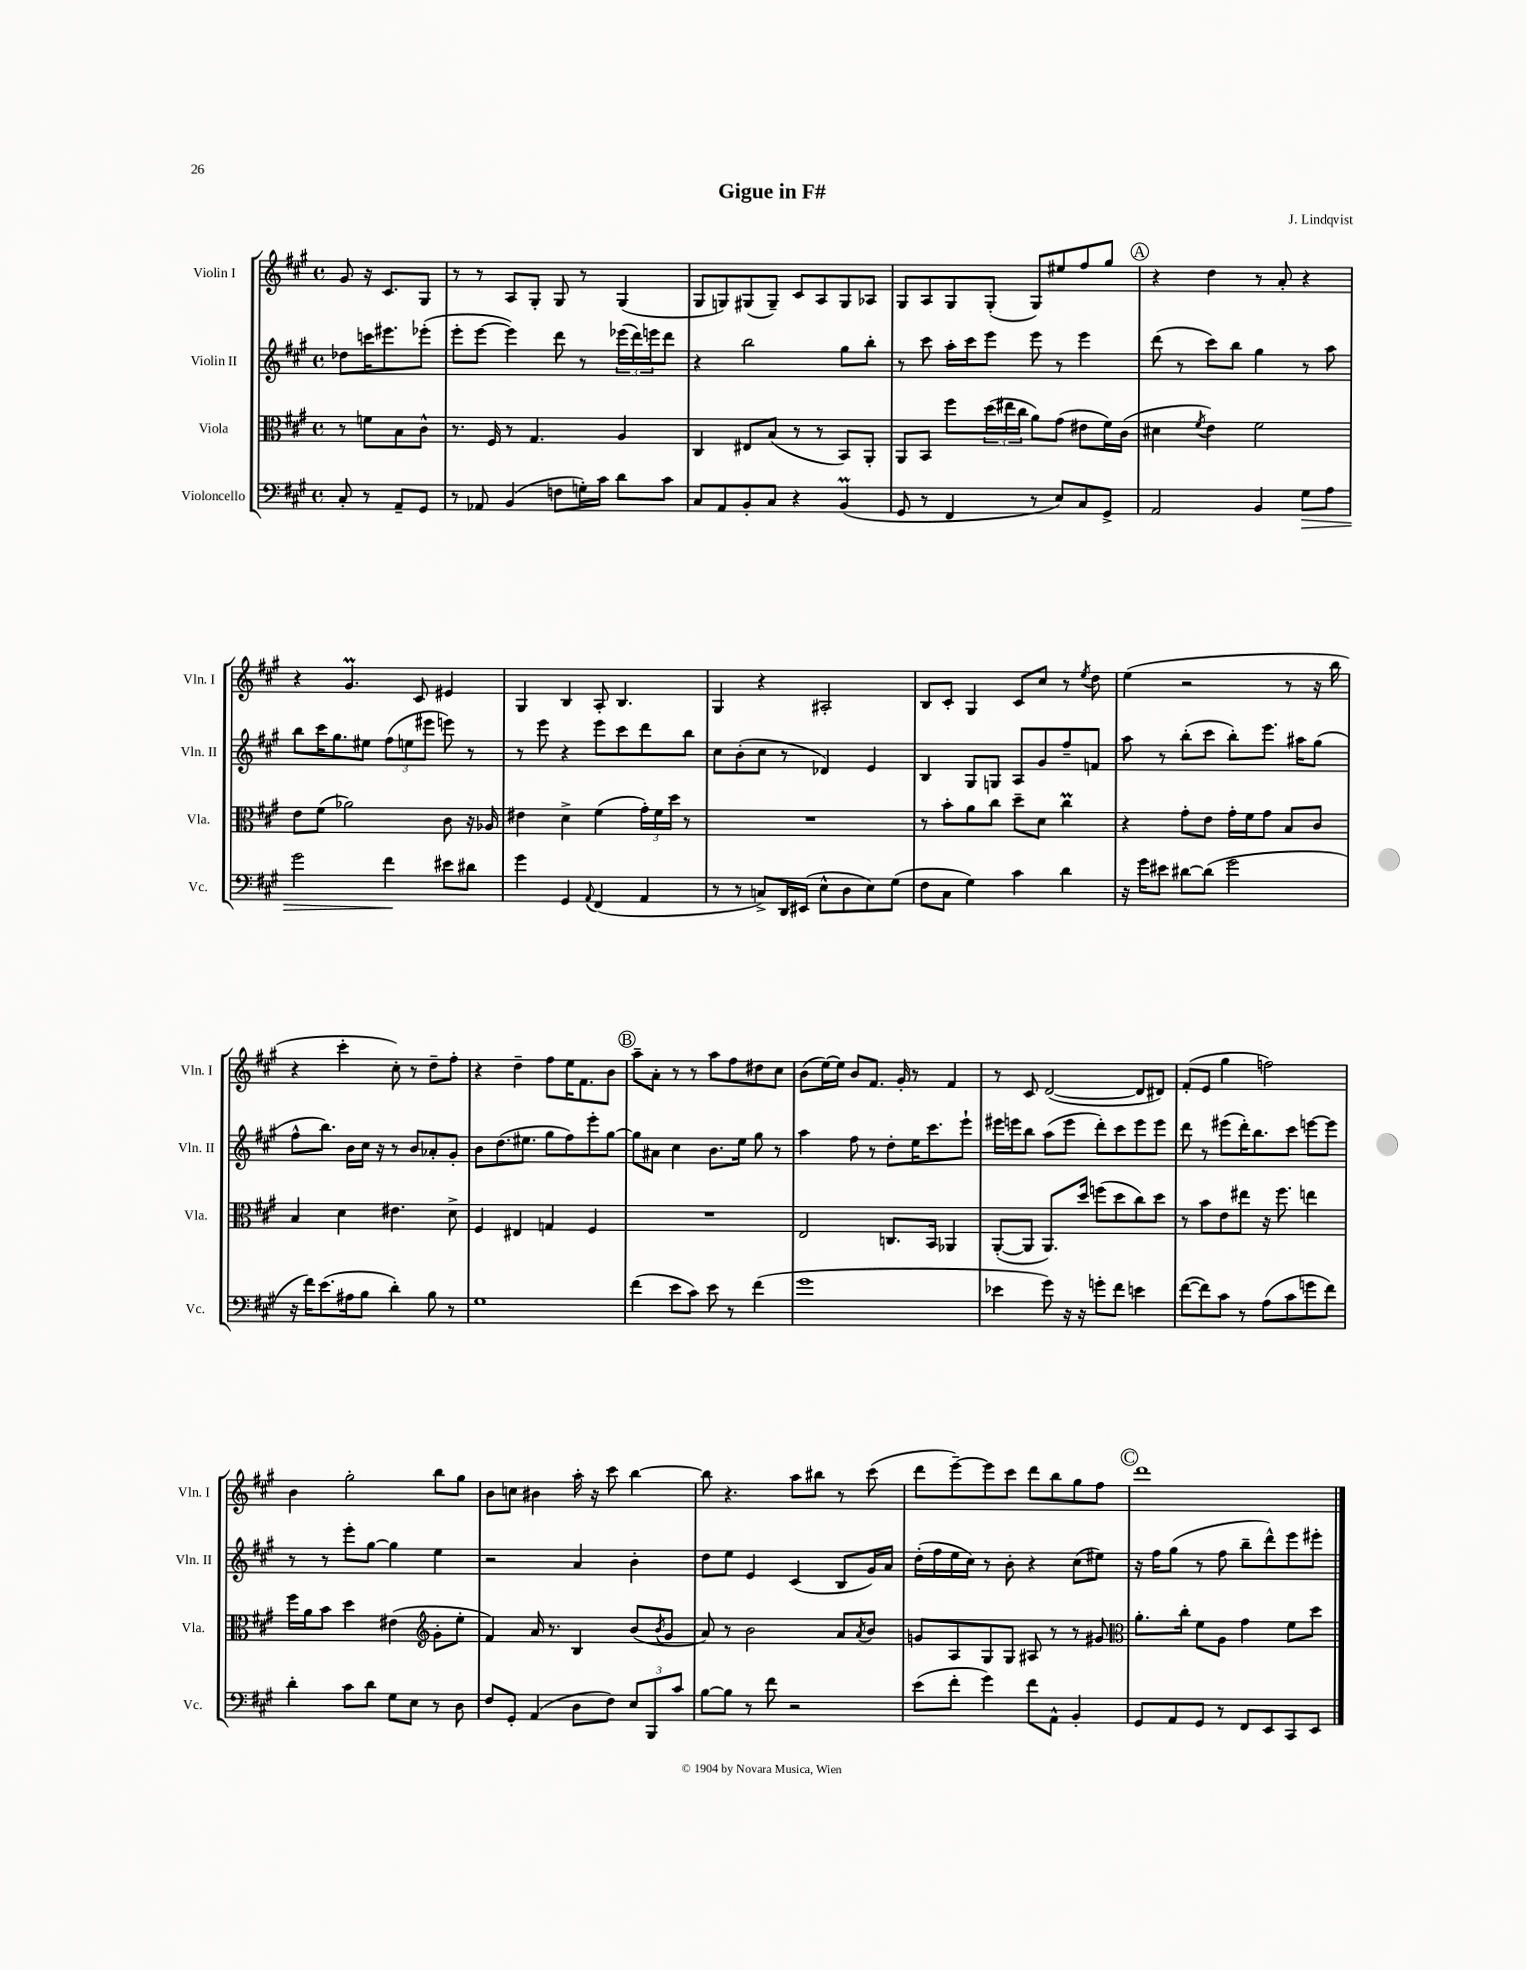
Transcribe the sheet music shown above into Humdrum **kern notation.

**kern	**kern	**kern	**kern
*staff4	*staff3	*staff2	*staff1
*clefF4	*clefC3	*clefG2	*clefG2
*k[f#c#g#]	*k[f#c#g#]	*k[f#c#g#]	*k[f#c#g#]
*M4/4	*M4/4	*M4/4	*M4/4
*met(c)	*met(c)	*met(c)	*met(c)
8C#'	8r	8dd-	8g#
8r	8f	16ccc	16r
.	.	8.eee#	8.c#
8AA~	8B	.	.
8GG#	8c#^^	(8eee-'	8G#
=	=	=	=
8r	8.r	8eee'	8r
8AA-	.	[8eee	8r
.	16F#	.	.
(4BB	8r	4eee])	8A
.	4.G#	.	8G#'
8F	.	8ddd	8G#
16G')	.	8r	8r
16c#	.	.	.
8d	4A	(24eee-	(4G#
.	.	24ddd)	.
.	.	24eee	.
8c#	.	8ddd	.
=	=	=	=
8C#	4C#	4r	8G#
8AA	.	.	8G)
8BB'	8E#	2bb	(8G#
8C#	(8B	.	8G#~)
4r	8r	.	8c#
.	8r	.	8A
(4BB	8BB)	8gg#	8G#
.	8AA'	8bb'	8A-
=	=	=	=
8GG#	8AA	8r	8G#
8r	8BB	8ccc#	8A
4FF#	8ff#	16aa'	8G#
.	.	16ccc#	.
.	(24dd	8eee	(8G#'
.	24ee#	.	.
.	24cc#	.	.
8r	8a)	8eee	8G#)
8E)	(8g#	8r	8ee#
8C#	8e#	4eee	8ff#
8GG#^	16f#)	.	8gg#
.	(16c#	.	.
=	=	=	=
2AA	4d#	(8ddd	4r
.	.	8r	.
.	8qf#	.	.
.	4e)	8ccc#)	4dd
.	.	8bb	.
4BB	2f#	4gg#	8r
.	.	.	8a'
8G#	.	8r	4r
8A	.	8aa	.
=	=	=	=
2g#	8e	8bb	4r
.	(8f#	16ccc#	.
.	.	8.gg#	.
.	2a-)	.	4.g#
.	.	8ee#	.
4f#	.	(12ff#	.
.	.	12ee	.
.	.	.	8c#
.	.	12eee#	.
8e#	8c#	8eee)	4e#
8d#	16r	8r	.
.	16A-	.	.
=	=	=	=
4g#	4e#	8r	4G#
.	.	8eee	.
4GG#	4d^	4r	4B
8qqAA	.	.	.
(4FF#	(4f#	8eee	8A'
.	.	8ccc#	4.B
4AA	24g#')	8ddd	.
.	24f#	.	.
.	24dd	.	.
.	8r	8bb	.
=	=	=	=
8r	1r	8cc#	4G#
8r	.	(8b'	.
8C^)	.	8cc#	4r
16DD	.	8r	.
(16EE#	.	.	.
8E^^	.	4d-)	2A#'
8D	.	.	.
8E)	.	4e	.
(8G#	.	.	.
=	=	=	=
8F#	8r	4B	8B
8C#	8b'	.	8c#'
4G#)	8a	8G#	4G#
.	8cc#	8G	.
4c#	8dd~	8A	8c#
.	8d	8g#	8cc#
4d	4cc#	8ff#~	8r
.	.	.	8qee
.	.	8f	8dd
=	=	=	=
16r	4r	8aa	(4ee
16g#	.	.	.
8e#	.	8r	.
[8d#	8g#'	(8bb'	2r
(8d#]	8e	8ccc#	.
2g#	16g#'	8bb')	.
.	16f#	.	.
.	8g#	8.eee	.
.	8B	.	8r
.	.	16aa#	.
.	8c#	(8gg#	16r
.	.	.	16bb
=	=	=	=
16r	4B	8ff#^^	4r
16f#)	.	.	.
(8.e	.	8.bb)	.
.	4d	.	4ccc#'
16A#	.	16b	.
8B	.	16cc#	.
.	.	16r	.
4d')	4.e#	8r	8cc#')
.	.	8b	8r
8B	.	8a-'	8dd~
8r	8d^	8g#'	8ff#'
=	=	=	=
1G#	4F#	8b	4r
.	.	(8.dd	.
.	4E#	.	4dd~
.	.	8.ee#	.
.	4G	8gg#	8ff#
.	.	8ff#)	16ee
.	.	.	8.f#
.	4F#	8eee'	.
.	.	[8gg#	8b
=	=	=	=
(4f#	1r	8gg#]	8aa~
.	.	8a#	8a'
8e	.	4cc#	8r
8c#)	.	.	8r
8e	.	8.b	8aa
8r	.	.	8ff#
.	.	16ee	.
(4f#	.	8gg#	8dd#
.	.	8r	8cc#
=	=	=	=
1g#	2E	4aa	(8b
.	.	.	[16ee)
.	.	.	16ee]
.	.	8ff#	8b
.	.	8r	8.f#
.	8.C	8dd'	.
.	.	.	16g#'
.	.	16ee	8r
.	16BB	8.ccc#	.
.	4AA-	.	4f#
.	.	8eee`	.
=	=	=	=
4e-	([8AA'	16eee#	8r
.	.	16eee	.
.	8AA]	8bb	8c#
8g#)	8.AA)	(8aa	([2d
16r	.	8eee	.
16r	16dd	.	.
8g'	(8ff	8ddd')	.
8f#	8dd	8ccc#	.
4e	8cc#)	8eee	8d]
.	8dd	8eee	8d#)
=	=	=	=
([8f#	8r	8ddd	(8f#'
8f#])	8b	8r	8e
8c#	8e	(8eee#	4gg#
8r	8ee#	16ddd')	.
.	.	8.bb	.
(8A	16r	.	2ff)
.	8.ff#	.	.
8c#	.	8ccc#	.
8g	4ee	[8eee	.
8f#)	.	8eee]	.
=	=	=	=
4d'	16ff#	8r	4b
.	16a	.	.
.	8b	8r	.
8c#	4dd	8eee'	2gg#'
8d	.	[8gg#	.
8G#	(4e#	4gg#]	.
8E	.	.	.
*	*clefG2	*	*
8r	8g#'	4ee	8bb
8D	8ee'	.	8gg#
=	=	=	=
8F#	4f#)	2r	8b
8GG#'	.	.	8cc
(4AA	16a	.	4b#
.	8.r	.	.
8D	4B	4a	16aa'
.	.	.	16r
8F#)	.	.	8ccc#
12E	(8b	4b'	[4bb
12BBB	.	.	.
.	8qb	.	.
.	8g#	.	.
12c#	.	.	.
=	=	=	=
[8B	8a)	8dd	8bb]
8B]	8r	8ee	4.r
8r	2b	4e	.
8f#	.	.	.
2r	.	(4c#	8aa
.	.	.	8bb#
.	8a	8B	8r
.	8qa	.	.
.	8b	16g#)	(8ccc#
.	.	16a	.
=	=	=	=
(8e	8g	(16dd'	8ddd
.	.	16ff#	.
8f#'	8A	16ee	[8eee~)
.	.	16cc#)	.
4g#)	8G#	8r	8eee]
.	8G#	8b'	8ccc#
8f#	8A#	4r	8ddd
8AA^^	8r	.	8bb
4BB'	8r	(8cc#	8gg#
.	8g#	8ee#)	8ff#
=	=	=	=
*	*clefC3	*	*
8GG#	8.a'	16r	1ddd
.	.	16ff#	.
8AA	.	(8gg#	.
.	16cc#'	.	.
8GG#	8f#	8r	.
8r	8A	8ff#	.
8FF#	4g#	8bb~	.
8EE	.	8ddd^^)	.
8CC#	8f#	8eee	.
8EE	8dd	8eee#'	.
==	==	==	==
*-	*-	*-	*-
